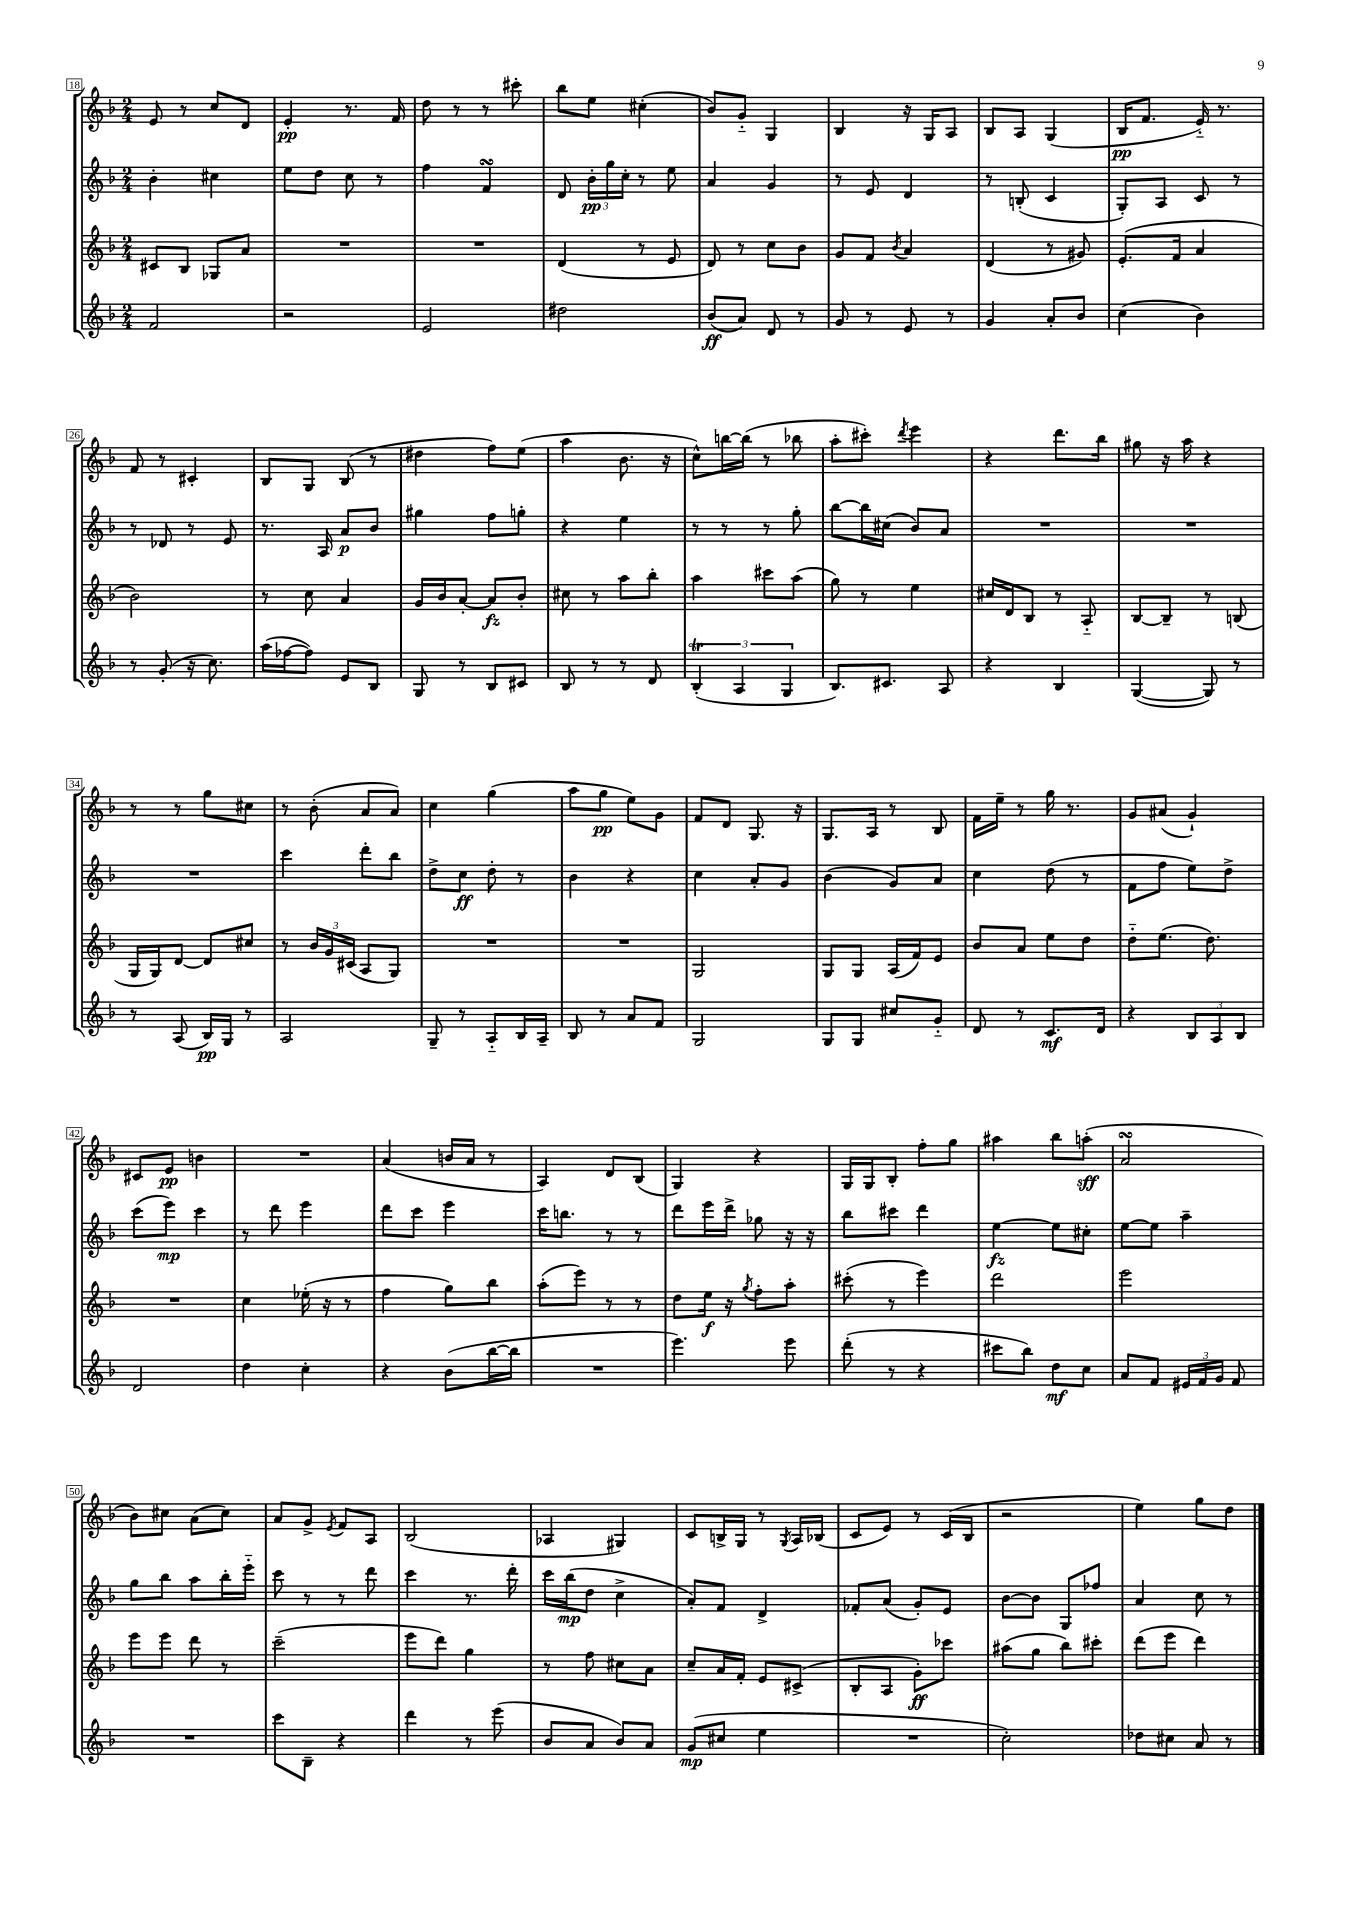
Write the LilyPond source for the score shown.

<<
\new StaffGroup <<
\new Staff = "s0" {
    \clef treble \key f \major \numericTimeSignature \time 2/4
    \autoBeamOff e'8 r8 c''8[ d'8] |
    e'4-.\pp r8. f'16 |
    d''8 r8 r8 cis'''8-. |
    bes''8[ e''8] cis''4-.( |
    bes'8[) g'8]-_ g4 |
    bes4 r16 g16[ a8] |
    bes8[ a8] g4( |
    bes16[\pp f'8.] e'16-_) r8. |
    f'8 r8 cis'4-. |
    bes8[ g8] bes8( r8 |
    dis''4 f''8[) e''8]( |
    a''4 bes'8. r16 |
    c''8[-^) b''16~ b''16]( r8 bes''8 |
    a''8[-. cis'''8]-.) \acciaccatura { d'''8 } e'''4 |
    r4 d'''8.[ bes''16] |
    gis''8 r16 a''16 r4 |
    r8 r8 g''8[ cis''8] |
    r8 bes'8-.( a'8[ a'8]) |
    c''4 g''4( |
    a''8[ g''8]\pp e''8[) g'8] |
    f'8[ d'8] g8. r16 |
    g8.[ a16] r8 bes8 |
    f'16[ e''16]-- r8 g''16 r8. |
    g'8[ ais'8]( g'4-!) |
    cis'8[ e'8]\pp b'4 |
    R2 |
    a'4( b'16[ a'16] r8 |
    a4) d'8[ bes8]( |
    g4) r4 |
    g16[ g16 bes8]-. f''8[-. g''8] |
    ais''4 bes''8[ a''8]-.\sff( |
    a'2\turn |
    bes'8[) cis''8] a'8[( cis''8]) |
    a'8[ g'8]-> \acciaccatura { e'8 } f'8[ a8] |
    bes2( |
    aes4 gis4) |
    c'8[ b16-> g16] r8 \acciaccatura { g8 } a16[ bes16]( |
    c'8[ e'8]) r8 c'16[( bes16] |
    r2 |
    e''4) g''8[ d''8] \bar "|." |
}
\new Staff = "s1" {
    \clef treble \key f \major \numericTimeSignature \time 2/4
    \autoBeamOff bes'4-. cis''4 |
    e''8[ d''8] c''8 r8 |
    f''4 f'4\turn |
    d'8 \tuplet 3/2 { bes'16[-.\pp g''16 c''16]-. } r8 e''8 |
    a'4 g'4 |
    r8 e'8 d'4 |
    r8 b8-.( c'4 |
    g8[-.) a8] c'8 r8 |
    r8 des'8 r8 e'8 |
    r8. a16 a'8[\p bes'8] |
    gis''4 f''8[ g''8]-. |
    r4 e''4 |
    r8 r8 r8 g''8-. |
    bes''8[~ bes''16 cis''16]( bes'8[) a'8] |
    R2 |
    R2 |
    R2 |
    c'''4 d'''8[-. bes''8] |
    d''8[-> c''8]\ff d''8-. r8 |
    bes'4 r4 |
    c''4 a'8[-. g'8] |
    bes'4( g'8[) a'8] |
    c''4 d''8( r8 |
    f'8[ f''8] e''8[) d''8]-> |
    c'''8[( e'''8]\mp) c'''4 |
    r8 d'''8 e'''4 |
    d'''8[ c'''8] e'''4 |
    c'''16[ b''8.] r8 r8 |
    d'''8[ e'''16 d'''16]-> ges''8 r16 r16 |
    bes''8[ cis'''8] d'''4 |
    e''4~\fz e''8[ cis''8]-. |
    e''8[~ e''8] a''4-- |
    g''8[ bes''8] a''8[ bes''16-. e'''16]-_ |
    c'''8 r8 r8 d'''8 |
    c'''4 r8. d'''16-. |
    c'''16[ bes''16\mp( d''8] c''4-> |
    a'8[-.) f'8] d'4-> |
    fes'8[-. a'8]( g'8[-.) e'8] |
    bes'8[~ bes'8] g8[ fes''8] |
    a'4 c''8 r8 \bar "|." |
}
\new Staff = "s2" {
    \clef treble \key f \major \numericTimeSignature \time 2/4
    \autoBeamOff cis'8[ bes8] ges8[ a'8] |
    R2 |
    R2 |
    d'4( r8 e'8 |
    d'8) r8 c''8[ bes'8] |
    g'8[ f'8] \acciaccatura { bes'8 } a'4 |
    d'4( r8 gis'8) |
    e'8.[-.( f'16] a'4 |
    bes'2) |
    r8 c''8 a'4 |
    g'16[ bes'16 a'8]~-. a'8[\fz bes'8]-. |
    cis''8 r8 a''8[ bes''8]-. |
    a''4 cis'''8[ a''8]( |
    g''8) r8 e''4 |
    cis''16[ d'16 bes8] r8 a8-_ |
    bes8[~ bes8]-- r8 b8( |
    g16[ g16) d'8]~ d'8[ cis''8] |
    r8 \tuplet 3/2 { bes'16[ g'16 cis'16]( } a8[ g8]) |
    R2 |
    R2 |
    g2 |
    g8[ g8] a16[( f'16) e'8] |
    bes'8[ a'8] e''8[ d''8] |
    d''8[-_ e''8.]( d''8.) |
    R2 |
    c''4 ees''16-.( r16 r8 |
    f''4 g''8[) bes''8] |
    a''8[-.( e'''8]) r8 r8 |
    d''8[ e''16]\f r16 \acciaccatura { g''8 } f''8[-. a''8]-. |
    cis'''8-.( r8 e'''4) |
    d'''2 |
    e'''2 |
    e'''8[ e'''8] d'''8 r8 |
    c'''2--( |
    e'''8[ d'''8]) g''4 |
    r8 f''8 cis''8[ a'8] |
    c''8[-- a'16 f'16]-. e'8[ cis'8]->( |
    bes8[-. a8] g'8[-.\ff) ces'''8] |
    ais''8[( g''8] bes''8[) cis'''8]-. |
    d'''8[( e'''8] d'''4) \bar "|." |
}
\new Staff = "s3" {
    \clef treble \key f \major \numericTimeSignature \time 2/4
    \autoBeamOff f'2 |
    r2 |
    e'2 |
    dis''2 |
    bes'8[\ff( a'8]) d'8 r8 |
    g'8 r8 e'8 r8 |
    g'4 a'8[-. bes'8] |
    c''4( bes'4) |
    r8 g'8-.( r16 c''8.) |
    a''16[( fes''16~ fes''8]) e'8[ bes8] |
    g8 r8 bes8[ cis'8] |
    bes8 r8 r8 d'8 |
    \tuplet 3/2 { bes4-.\trill( a4 g4 } |
    bes8.[) cis'8.] a8 |
    r4 bes4 |
    g4~( g8) r8 |
    r8 a8( bes16[\pp) g16] r8 |
    a2 |
    g8-- r8 a8[-_ bes16 a16]-- |
    bes8 r8 a'8[ f'8] |
    g2 |
    g8[ g8] cis''8[ g'8]-_ |
    d'8 r8 c'8.[\mf d'16] |
    r4 \tuplet 3/2 { bes8[ a8 bes8] } |
    d'2 |
    d''4 c''4-. |
    r4 bes'8[( bes''16~ bes''16] |
    R2 |
    e'''4.) e'''8 |
    d'''8-.( r8 r4 |
    cis'''8[ bes''8]) d''8[\mf c''8] |
    a'8[ f'8] \tuplet 3/2 { eis'16[ f'16 g'16] } f'8 |
    R2 |
    c'''8[ bes8]-- r4 |
    d'''4 r8 e'''8( |
    bes'8[ a'8] bes'8[) a'8] |
    g'8[\mp( cis''8] e''4 |
    R2 |
    c''2-.) |
    des''8[ cis''8] a'8 r8 \bar "|." |
}
>>
>>
\layout { \context { \Score currentBarNumber = #18 \override BarNumber.stencil = #(make-stencil-boxer 0.1 0.3 ly:text-interface::print) } }
